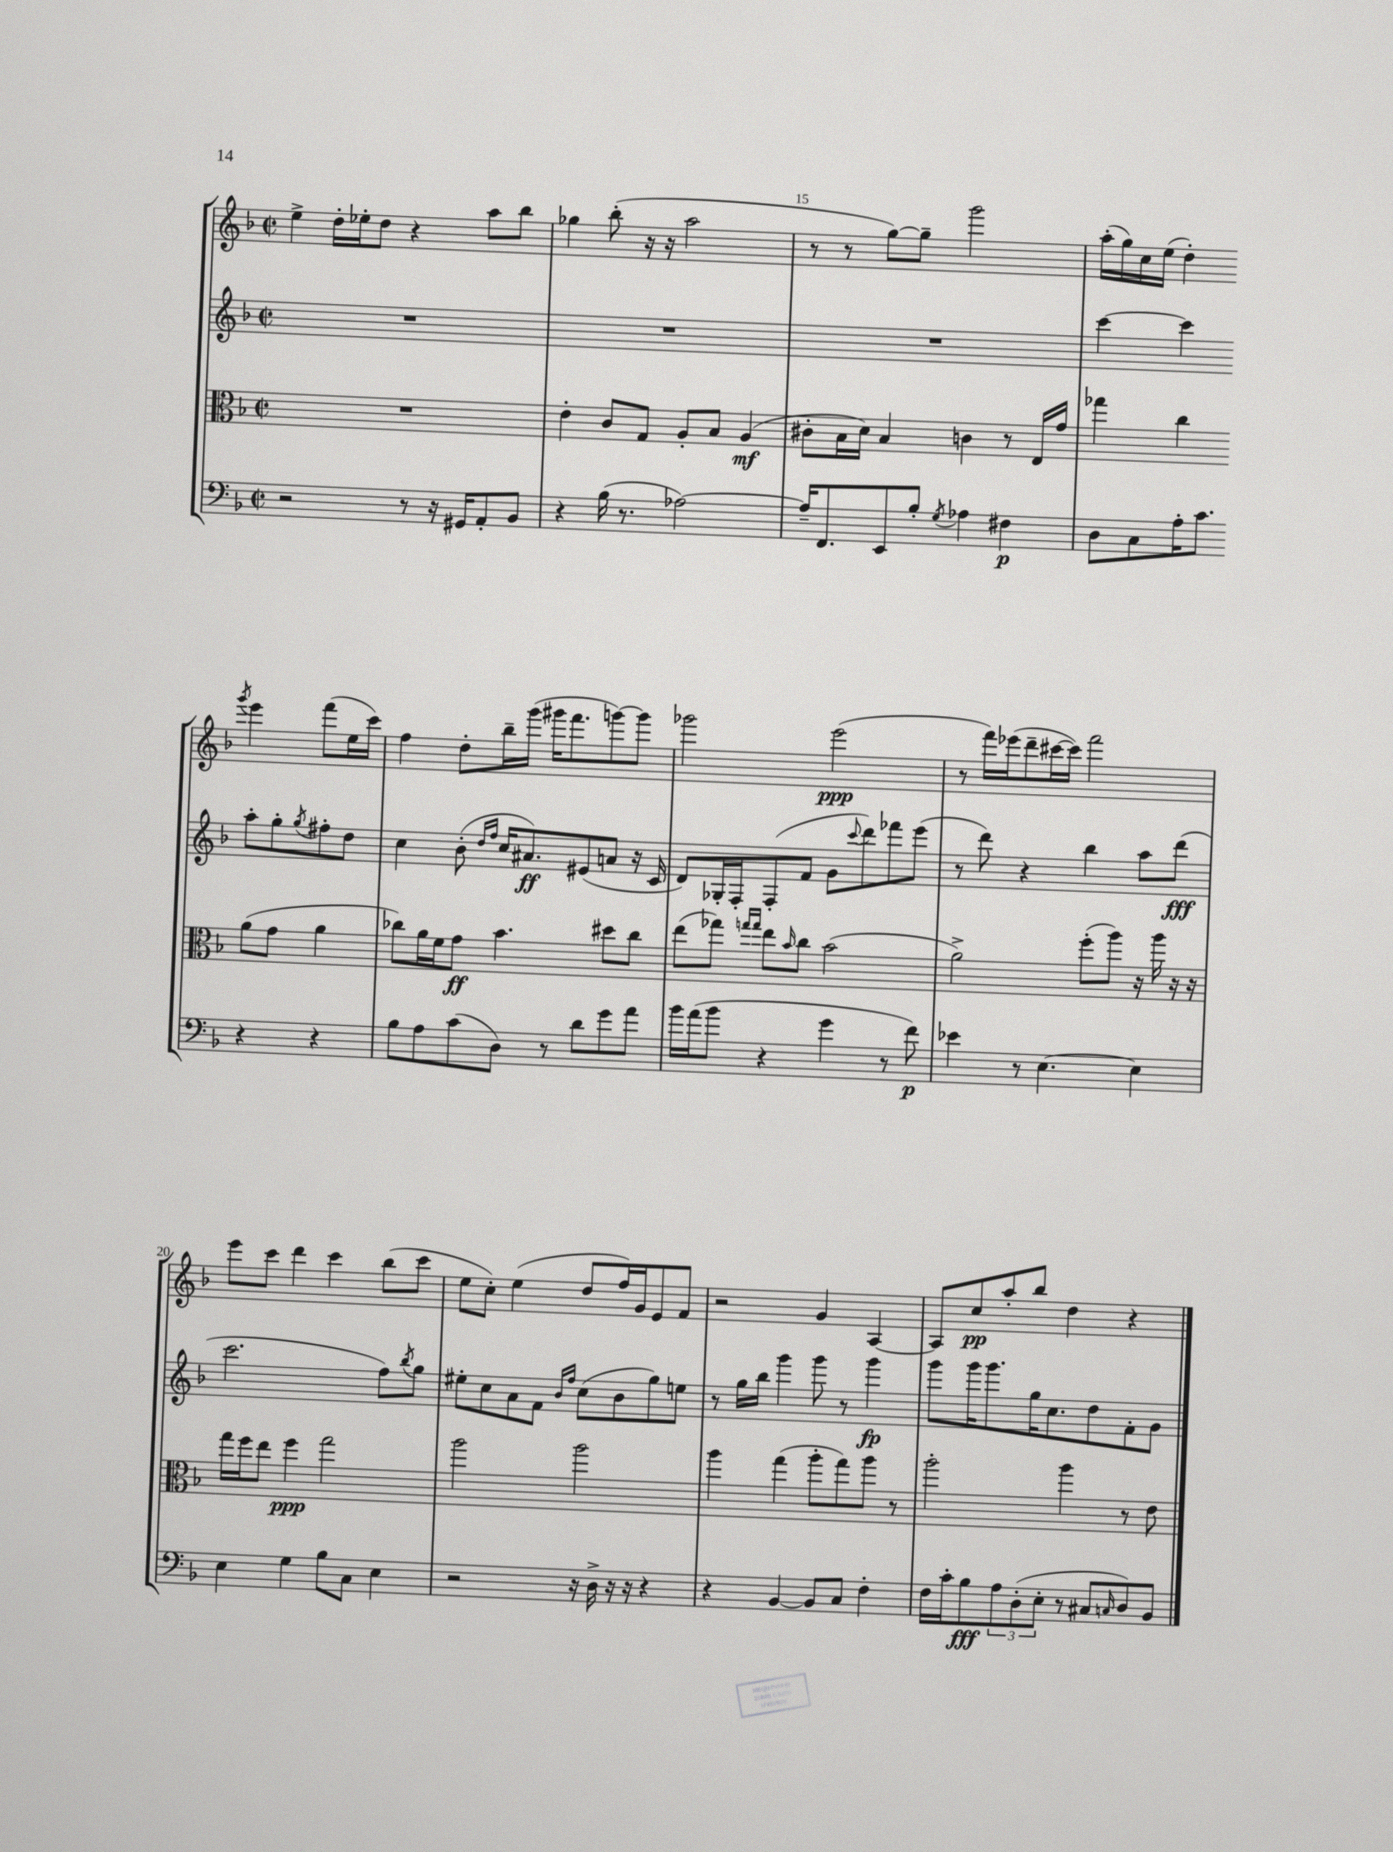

**kern	**dynam	**kern	**dynam	**kern	**dynam	**kern	**dynam
*part4	*part4	*part3	*part3	*part2	*part2	*part1	*part1
*staff4	*staff4	*staff3	*staff3	*staff2	*staff2	*staff1	*staff1
*clefF4	*	*clefC3	*	*clefG2	*	*clefG2	*
*k[b-]	*	*k[b-]	*	*k[b-]	*	*k[b-]	*
*M2/2	*	*M2/2	*	*M2/2	*	*M2/2	*
*met(c|)	*	*met(c|)	*	*met(c|)	*	*met(c|)	*
=13	=13	=13	=13	=13	=13	=13	=13
2r	.	1r	.	1r	.	4ee^\	.
.	.	.	.	.	.	16dd'\LL	.
.	.	.	.	.	.	16ee-X'\J	.
.	.	.	.	.	.	8dd\J	.
8r	.	.	.	.	.	4r	.
16r	.	.	.	.	.	.	.
16GG#X/KL	.	.	.	.	.	.	.
8AA'/	.	.	.	.	.	8aa\L	.
8BB-/J	.	.	.	.	.	8bb-\J	.
=14	=14	=14	=14	=14	=14	=14	=14
4r	.	4e'\	.	1r	.	4gg-X\	.
(16B-\	.	8c/L	.	.	.	(8bb-'\	.
8.r	.	.	.	.	.	.	.
.	.	8G/J	.	.	.	16r	.
.	.	.	.	.	.	16r	.
[2A-X\)	.	8A'/L	.	.	.	2aa\	.
.	.	8B-/J	.	.	.	.	.
.	.	(4A/	mf	.	.	.	.
=15	=15	=15	=15	=15	=15	=15	=15
16A-~/KL]	.	8c#X'\L	.	1r	.	8r	.
8.FF/	.	.	.	.	.	.	.
.	.	16B-\L	.	.	.	8r	.
.	.	16d\JJ)	.	.	.	.	.
8EE/	.	4B-/	.	.	.	[8gg\L)	.
8B-'/J	.	.	.	.	.	8gg~\J]	.
8qG/	.	.	.	.	.	.	.
4A-X\	.	4cn\	.	.	.	2ggg\	.
4F#X\	p	8r	.	.	.	.	.
.	.	16E/LL	.	.	.	.	.
.	.	16g/JJ	.	.	.	.	.
=16	=16	=16	=16	=16	=16	=16	=16
8D\L	.	4gg-X\	.	[4ccc\	.	(16aa'\LL	.
.	.	.	.	.	.	16gg\)	.
8C\	.	.	.	.	.	16cc\	.
.	.	.	.	.	.	(16ee\JJ	.
16A'\K	.	4cc\	.	4ccc\]	.	4dd'\)	.
8.c\J	.	.	.	.	.	.	.
.	.	.	.	.	.	8qggg/	.
4r	.	(8a\L	.	8aa'\L	.	4eee\	.
.	.	8g\J	.	8gg'\	.	.	.
.	.	.	.	8qgg/	.	.	.
4r	.	4a\	.	8ff#X'\	.	(8fff\L	.
.	.	.	.	8dd\J	.	16ee\L	.
.	.	.	.	.	.	16ccc\JJ)	.
!!LO:LB:g=z
=17	=17	=17	=17	=17	=17	=17	=17
8B-\L	.	8cc-X\L)	.	4cc\	.	4ff\	.
8A\	.	16a\L	.	.	.	.	.
.	.	16f\J	.	.	.	.	.
(8c\	.	8g\J	ff	(8b-'\	.	8dd'\L	.
.	.	.	.	16qqdd/LL	.	.	.
.	.	.	.	16qqff/JJ	.	.	.
8D\J)	.	4.b-\	.	16cc/KL	.	16bb-~\L	.
.	.	.	.	8.a#X/)	ff	(16ggg\JJ	.
8r	.	.	.	.	.	16ggg#X\KL	.
.	.	.	.	.	.	8.fff\	.
8d\L	.	.	.	(8e#X/	.	.	.
8g\	.	8dd#X\L	.	8an/J	.	[8gggn\)	.
8a\J	.	8cc-\J	.	16r	.	8ggg\J]	.
.	.	.	.	16c/	.	.	.
=18	=18	=18	=18	=18	=18	=18	=18
16b-\LL	.	(8ee\L	.	8d/L)	.	2ggg-X\	.
(16a\J	.	.	.	.	.	.	.
8b-\J	.	8gg-X\J)	.	16G-X'/L	.	.	.
.	.	.	.	16F'/J	.	.	.
.	.	16qqggn/LL	.	.	.	.	.
.	.	16qqgg/JJ	.	.	.	.	.
4r	.	8ee\L	.	(8F'/	.	.	.
.	.	16qqb-/	.	.	.	.	.
.	.	8cc\J	.	8f/J	.	.	.
4g\	.	(2b-\	.	8g\L	.	(2eee\	ppp
.	.	.	.	8qqccc/	.	.	.
.	.	.	.	8ddd\)	.	.	.
8r	.	.	.	8fff-X\	.	.	.
8f\)	p	.	.	(8eee\J	.	.	.
=19	=19	=19	=19	=19	=19	=19	=19
4e-X\	.	2a^\)	.	8r	.	8r	.
.	.	.	.	8ddd\)	.	16fff\LL)	.
.	.	.	.	.	.	(16eee-X\J	.
8r	.	.	.	4r	.	8ddd~\	.
[4.E\	.	.	.	.	.	[16ccc#X\L	.
.	.	.	.	.	.	16ccc#\JJ])	.
.	.	(8ff'\L	.	4bb-\	.	2fff\	.
.	.	8aa\J)	.	.	.	.	.
4E\]	.	16r	.	8aa\L	.	.	.
.	.	16aa\	.	.	.	.	.
.	.	16r	.	(8ddd\J	fff	.	.
.	.	16r	.	.	.	.	.
!!LO:LB:g=z
=20	=20	=20	=20	=20	=20	=20	=20
4E\	.	16gg\LL	.	2.ccc\	.	8eee\L	.
.	.	16ff\J	.	.	.	.	.
.	.	8ee\J	.	.	.	8ccc\J	.
4G\	.	4ff\	ppp	.	.	4ddd\	.
8B-\L	.	2gg\	.	.	.	4ccc\	.
8C\J	.	.	.	.	.	.	.
4E\	.	.	.	8ff\L)	.	(8bb-\L	.
.	.	.	.	8qbb-/	.	.	.
.	.	.	.	8gg\J	.	8ccc\J	.
=21	=21	=21	=21	=21	=21	=21	=21
2r	.	2aa\	.	8ee#X'\L	.	8ee\L	.
.	.	.	.	8cc\	.	8cc'\J)	.
.	.	.	.	8a\	.	(4ee\	.
.	.	.	.	8f\J	.	.	.
.	.	.	.	16qqb-/LL	.	.	.
.	.	.	.	16qqff/JJ	.	.	.
16r	.	2aa\	.	(8cc\L	.	8dd/L	.
16D^\	.	.	.	.	.	.	.
16r	.	.	.	8b-\	.	16ff/L)	.
16r	.	.	.	.	.	16g/J	.
4r	.	.	.	8gg\)	.	8e/	.
.	.	.	.	8een\J	.	8f/J	.
=22	=22	=22	=22	=22	=22	=22	=22
4r	.	4aa\	.	8r	.	2r	.
.	.	.	.	16gg\LL	.	.	.
.	.	.	.	16bb-\JJ	.	.	.
[4BB-/	.	(4gg\	.	4ggg\	.	.	.
8BB-/L]	.	8aa'\L	.	8ggg\	.	4g/	.
8C/J	.	8gg\)	.	8r	.	.	.
4F'\	.	8aa\J	.	4ggg\	fp	[4A/	.
.	.	8r	.	.	.	.	.
=23	=23	=23	=23	=23	=23	=23	=23
16F\LL	.	2aa'\	.	8ggg\L	.	8A/L]	.
16c'\J	.	.	.	.	.	.	.
8B-\	fff	.	.	16ggg\K	.	8cc/	pp
.	.	.	.	8.ggg\	.	.	.
12A\	.	.	.	.	.	8aa'/	.
(12D'\	.	.	.	.	.	.	.
.	.	.	.	16gg\K	.	8bb-/J	.
12E'\J	.	.	.	.	.	.	.
.	.	.	.	8.cc\	.	.	.
8r	.	4aa\	.	.	.	4dd\	.
8C#X/L	.	.	.	8dd\	.	.	.
16qqCn/	.	.	.	.	.	.	.
8D/)	.	8r	.	8f'\	.	4r	.
8BB-/J	.	8e\	.	8g\J	.	.	.
==	==	==	==	==	==	==	==
*-	*-	*-	*-	*-	*-	*-	*-
